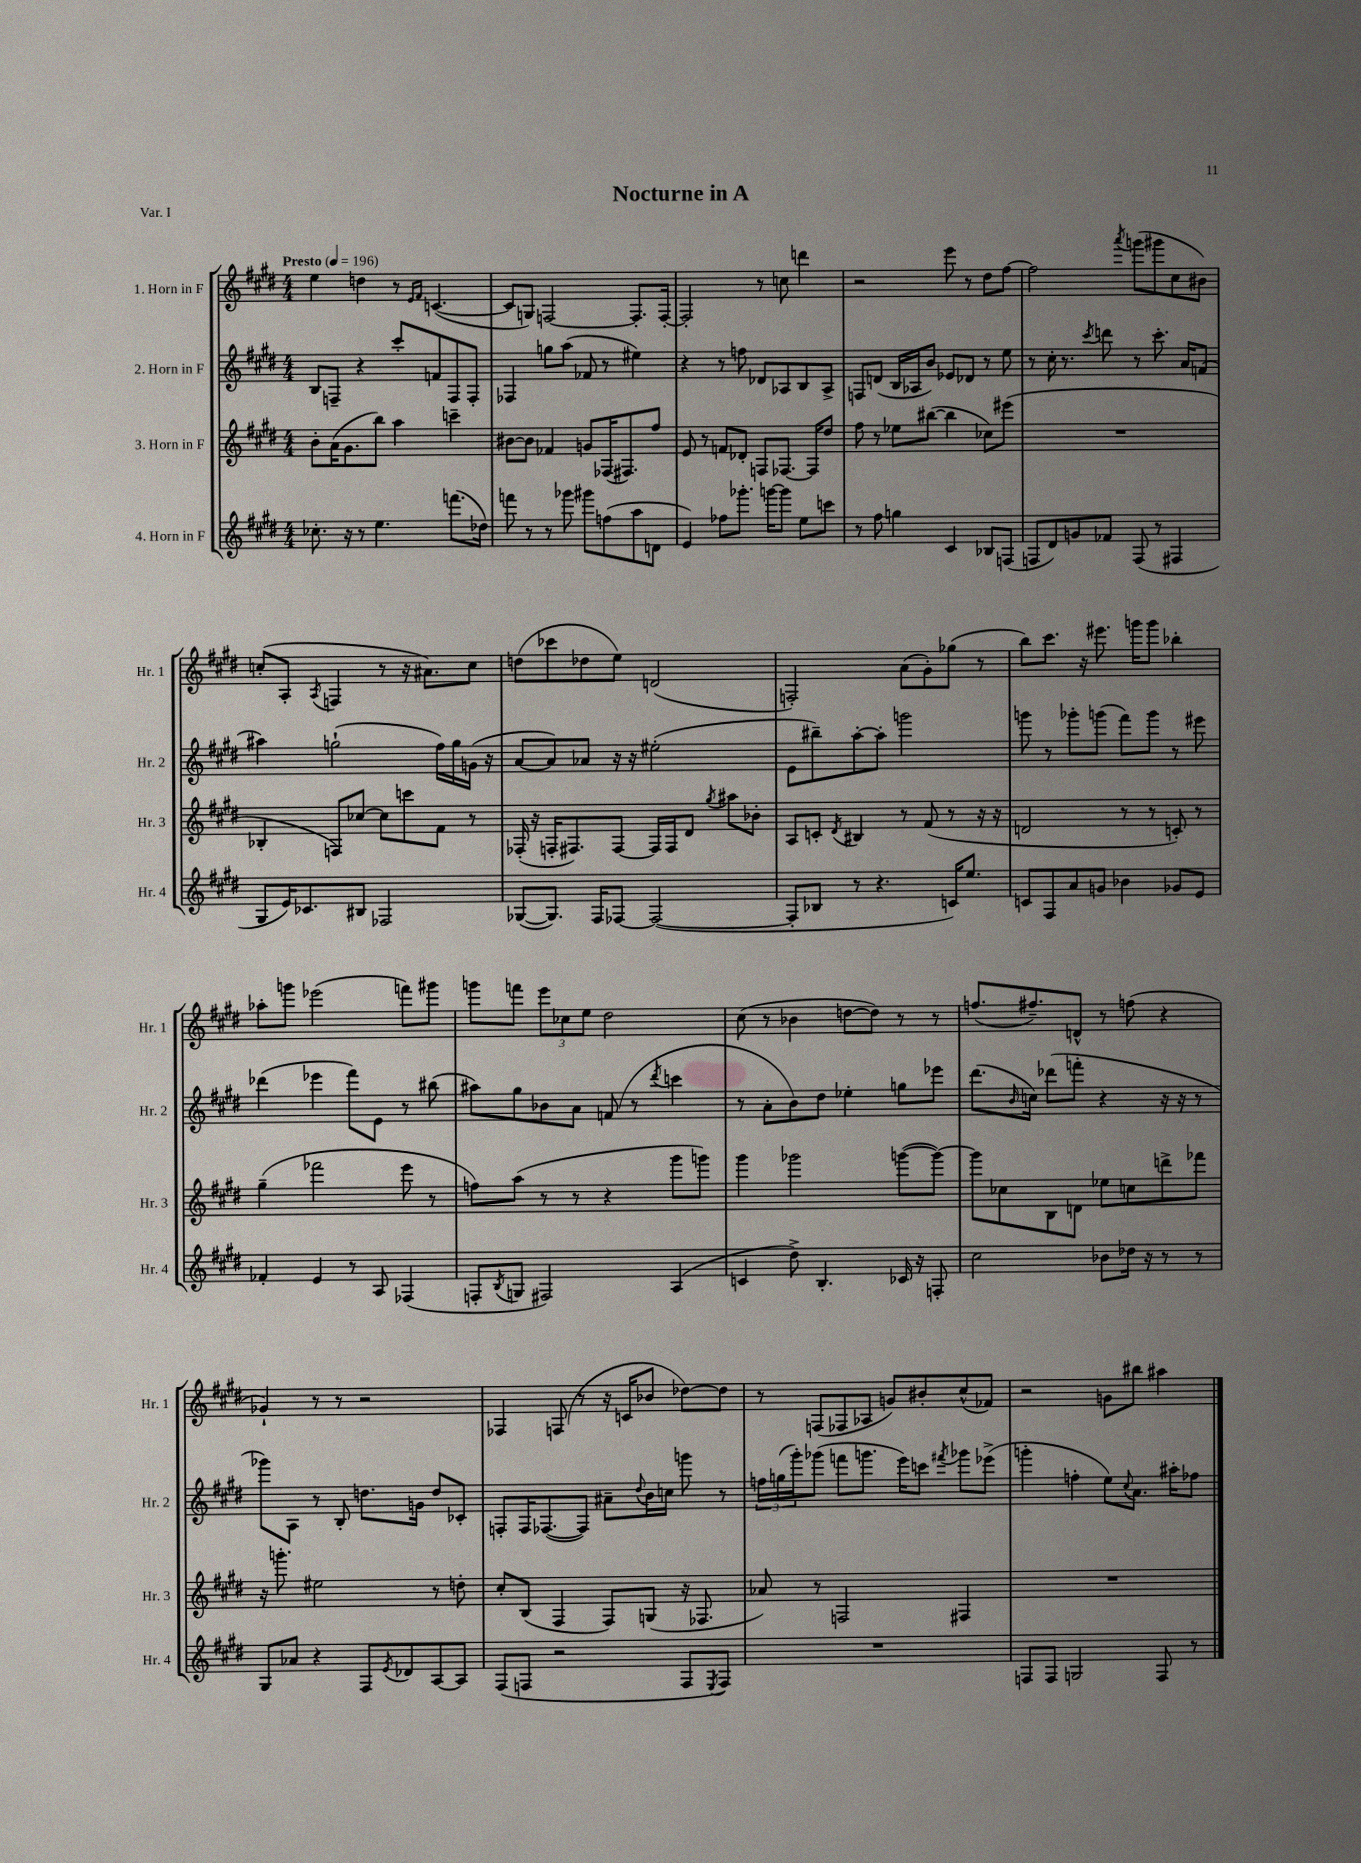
\header { title = "Nocturne in A" piece = "Var. I" }
<<
\new StaffGroup <<
\new Staff = "s0" \with { instrumentName = "1. Horn in F" shortInstrumentName = "Hr. 1" } {
    \clef treble \key e \major \numericTimeSignature \time 4/4 \tempo "Presto" 4 = 196
    e''4 d''4 r8 \grace { e'16 fis'16 } c'4.~( |
    c'8 g8) f2~ f8.-. f16~-. |
    f2-. r8 c''8 d'''4 |
    r2 e'''8 r8 dis''8 fis''8~ |
    fis''2 \acciaccatura { a'''8 } g'''8( gis'''8 cis''8 bis'8) |
    c''8-.( a8-. \acciaccatura { a8 } f4 r8 r16 ais'8.) c''8 |
    d''8( ces'''8 des''8 e''8) d'2( |
    f2-.) a'8( gis'8-.) ges''8( r8 |
    b''8) cis'''8. r16 eis'''8. g'''16 g'''8 bes''4-. |
    aes''8-. g'''8 ees'''2( f'''8) gis'''8 |
    g'''8 f'''8 \tuplet 3/2 { e'''8 ces''8 e''8 } dis''2 |
    cis''8( r8 bes'4 d''8~ d''8) r8 r8 |
    f''8.( fis''8.--) d'8-^ r8 f''8( r4 |
    ges'4-!) r8 r8 r2 |
    fes4 f8( r8 r16 c'16 bes'8 des''8~) des''8 |
    r8 f8( fes8 aes8 g'8) bis'8-. cis''8-^( fes'8) |
    r2 g'8 bis''8 ais''4 \bar "|." |
}
\new Staff = "s1" \with { instrumentName = "2. Horn in F" shortInstrumentName = "Hr. 2" } {
    \clef treble \key e \major \numericTimeSignature \time 4/4
    b8 f8-- r4 cis'''8-. f'8 f8 f8-. |
    fes4 g''8 a''8( fes'8 r8 eis''4) |
    r4 r8 f''8 des'8 aes8 b8 aes8-> |
    f8 d'8( b16 aes16 b'8) ees'8 des'8 r8 e''8 |
    r8 cis''16-. r8. \acciaccatura { cis'''8 } d'''8 r8 cis'''8.-. a'16 f'8( |
    ais''4) g''2-!( fis''16) g''16 g'16( r16 |
    a'8~ a'8) aes'8 r16 r16 eis''2-.( |
    e'8 bis''8--) a''8~-. a''8-. g'''2 |
    g'''8 r8 ges'''8-. g'''8( fis'''8) g'''8 r8 eis'''8 |
    des'''4( ees'''4 fis'''8) e'8 r8 bis''8( |
    ais''8) gis''8 bes'8 a'8 f'8( r8 \acciaccatura { dis'''8 } c'''4 |
    r8 a'8-. b'8) dis''8 ees''4-. g''8 ees'''8 |
    dis'''8.( \grace { b'16 } c''16) des'''8( f'''8-. r4 r16 r16 r8 |
    ges'''8) a8 r8 b8-. d''8. g'16 d''8 ces'8-. |
    f8-. f16 fes8.~( fes8) ais'8-- \appoggiatura { dis''8 } b'16 c''16 g'''8 r8 |
    \tuplet 3/2 { f''16 g''16( gis'''16-.) } ges'''8( f'''8 g'''8. e'''16) c'''8 \acciaccatura { fis'''8 } ges'''8 ees'''8->( |
    g'''4-. f''4-. e''8) \appoggiatura { cis''8 } a'8. ais''16-. fes''8 \bar "|." |
}
\new Staff = "s2" \with { instrumentName = "3. Horn in F" shortInstrumentName = "Hr. 3" } {
    \clef treble \key e \major \numericTimeSignature \time 4/4
    b'8-. a'16( gis'8. b''8) a''4 c'''4-- |
    bis'8~ bis'8 fes'4 g'8 fes16( fis8.) fis''8 |
    e'8 r8 f'8 des'8-. f8 fes8.~ fes16 dis''8 |
    fis''8 r8 ees''8 bis''8~( bis''4 ces''8) eis'''8( |
    R1 |
    bes4-. f8) ces''8~ ces''8 c'''8 fis'8 r8 |
    fes16-.( r16 f16-. fis8.) fis8~ fis16 fis16 dis'8 \acciaccatura { gis''8 } ais''8 bes'8-. |
    a8 c'8-. \acciaccatura { dis'8 } bis4 r8 fis'8( r8 r16 r16 |
    d'2 r8 r8 c'8-.) r8 |
    gis''4--( fes'''2 e'''8 r8 |
    f''8) a''8( r8 r8 r4 gis'''8 g'''8) |
    gis'''4 ges'''2 g'''8~( g'''8~) |
    g'''8 ces''8 b8 d'8 ees''8 c''8 d'''8-> fes'''8 |
    r16 g'''8.-. eis''2 r8 d''8-. |
    cis''8-. b8( fis4 fis8) g8( r16 fes8. |
    aes'8) r8 f2 fis4 |
    R1 \bar "|." |
}
\new Staff = "s3" \with { instrumentName = "4. Horn in F" shortInstrumentName = "Hr. 4" } {
    \clef treble \key e \major \numericTimeSignature \time 4/4
    ces''8.-. r16 r8 e''4. f'''8.( des''16) |
    f'''8 r8 r8 ges'''8 gis'''8 f''8( a''8 d'8 |
    e'4) fes''8 ges'''8.-. g'''16~ g'''8 e''8 c'''8 |
    r8 fis''8 g''4 cis'4 bes8 f8( |
    f8 dis'8) g'8 fes'8 f8( r8 fis4 |
    gis8 e'16) ces'8. bis8 fes2 |
    ges8~( ges8.) fis16 fes8~ fes2~( |
    fes8-. bes8 r8 r4. c'16) e''8. |
    c'8 fis8 a'8 g'8 bes'4 ges'8 e'8 |
    fes'4-. e'4 r8 a8 fes4( |
    f8-. \acciaccatura { b8 } g8 fis2) a4( |
    c'4 dis''8->) b4.-. ces'16 r16 f8-. |
    cis''2 bes'8 des''16 r16 r8 r8 |
    gis8 aes'8 r4 fis8 \acciaccatura { e'8 } des'8 a8~ a8 |
    fis8( f8 r2 f8 \acciaccatura { e8 } f8) |
    R1 |
    f8 f8 g2 f8 r8 \bar "|." |
}
>>
>>
\layout { \context { \Score \remove "Bar_number_engraver" } }
